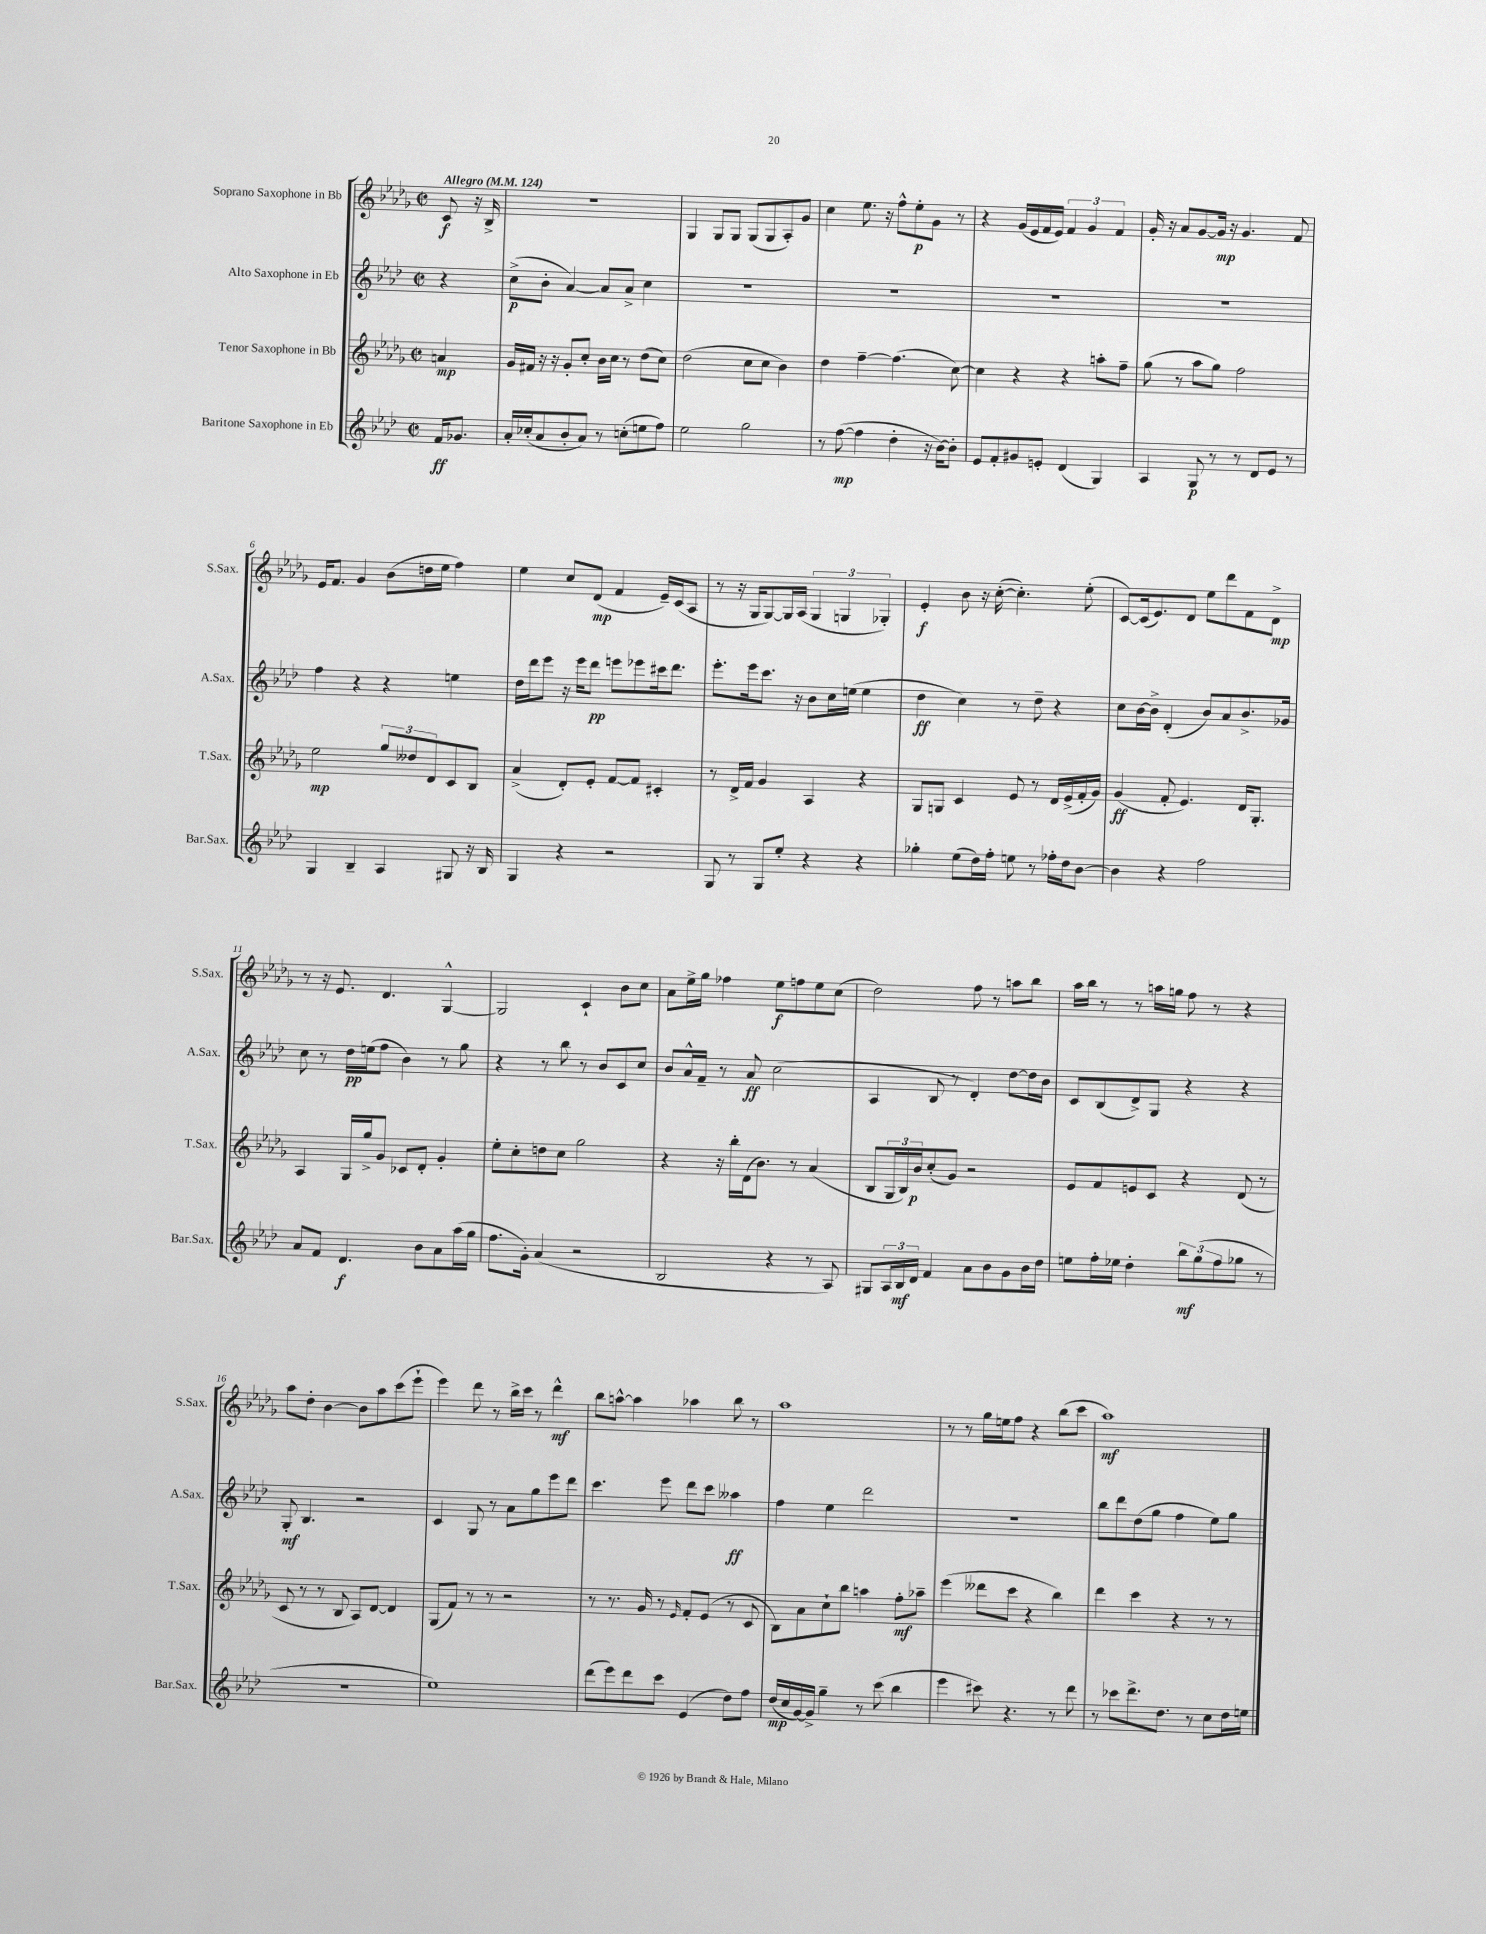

**kern	**dynam	**kern	**dynam	**kern	**dynam	**kern	**dynam
*part4	*part4	*part3	*part3	*part2	*part2	*part1	*part1
*staff4	*staff4	*staff3	*staff3	*staff2	*staff2	*staff1	*staff1
*I"Baritone Saxophone in Eb	*	*I"Tenor Saxophone in Bb	*	*I"Alto Saxophone in Eb	*	*I"Soprano Saxophone in Bb	*
*I'Bar.Sax.	*	*I'T.Sax.	*	*I'A.Sax.	*	*I'S.Sax.	*
*clefG2	*	*clefG2	*	*clefG2	*	*clefG2	*
*k[b-e-a-d-]	*	*k[b-e-a-d-g-]	*	*k[b-e-a-d-]	*	*k[b-e-a-d-g-]	*
*M2/2	*	*M2/2	*	*M2/2	*	*M2/2	*
*met(c|)	*	*met(c|)	*	*met(c|)	*	*met(c|)	*
*MM124	*	*MM124	*	*MM124	*	*MM124	*
=	=	=	=	=	=	=	=
!	!	!	!	!	!	!LO:TX:a:B:t=Allegro	!
16f/KL	ff	4an/	mp	4r	.	8c/	f
8.g-X/J	.	.	.	.	.	.	.
.	.	.	.	.	.	16r	.
.	.	.	.	.	.	16B-^/	.
=1	=1	=1	=1	=1	=1	=1	=1
16a-'/LL	.	16g-/LL	.	(8cc^\L	p	1r	.
(16cc-X'/J	.	16f#X/JJ	.	.	.	.	.
8a-/	.	16r	.	8b-'\J	.	.	.
.	.	16r	.	.	.	.	.
8b-'/	.	8g-'/L	.	[4a-/)	.	.	.
8a-/J)	.	8cc'/J	.	.	.	.	.
8r	.	16b-\LL	.	8a-/L]	.	.	.
.	.	16cc\JJ	.	.	.	.	.
(8ccn'\L	.	8r	.	8a-^/J	.	.	.
8een\	.	(8dd-\L	.	4cc\	.	.	.
8ff\J)	.	8cc\J)	.	.	.	.	.
=2	=2	=2	=2	=2	=2	=2	=2
2ee-\	.	(2dd-\	.	1r	.	4G-/	.
.	.	.	.	.	.	8G-/L	.
.	.	.	.	.	.	8G-/J	.
2gg\	.	8cc\L	.	.	.	(8G-/L	.
.	.	8cc\J	.	.	.	8G-/	.
.	.	4b-\)	.	.	.	8A-'/)	.
.	.	.	.	.	.	8g-/J	.
=3	=3	=3	=3	=3	=3	=3	=3
8r	.	4dd-\	.	1r	.	4cc\	.
([8ff\	mp	.	.	.	.	.	.
4ff\]	.	[4ff~\	.	.	.	8.ee-\	.
.	.	.	.	.	.	16r	.
4dd-'\	.	(4.ff\]	.	.	.	8ff^^\L	.
.	.	.	.	.	.	8ee-'\	p
16r	.	.	.	.	.	8g-\J	.
[16b-\KL)	.	.	.	.	.	.	.
8b-'\J]	.	[8cc\)	.	.	.	8r	.
=4	=4	=4	=4	=4	=4	=4	=4
8e-/L	.	4cc\]	.	1r	.	4r	.
8f'/	.	.	.	.	.	.	.
8g#X/	.	4r	.	.	.	(16g-/LL	.
.	.	.	.	.	.	16e-/	.
8en'/J	.	.	.	.	.	16f/	.
.	.	.	.	.	.	16e-/JJ)	.
(4d-/	.	4r	.	.	.	6f/	.
.	.	.	.	.	.	6g-/	.
4G/)	.	8aan'\L	.	.	.	.	.
.	.	.	.	.	.	6f/	.
.	.	8ff~\J	.	.	.	.	.
=5	=5	=5	=5	=5	=5	=5	=5
4A-/	.	(8gg-\	.	1r	.	16g-'/	.
.	.	.	.	.	.	16r	.
.	.	8r	.	.	.	8a-/L	.
8G/	p	8aa-\L	.	.	.	[8g-/	.
8r	.	8gg-\J)	.	.	.	16g-/Jk]	mp
.	.	.	.	.	.	16r	.
8r	.	2ff\	.	.	.	4.g-/	.
8d-/L	.	.	.	.	.	.	.
8e-/J	.	.	.	.	.	.	.
8r	.	.	.	.	.	8f/	.
!!LO:LB:g=z
=6	=6	=6	=6	=6	=6	=6	=6
4G/	.	2ee-\	mp	4ff\	.	16e-/KL	.
.	.	.	.	.	.	8.f/J	.
4B-~/	.	.	.	4r	.	4g-/	.
4A-/	.	12gg-/L	.	4r	.	(8b-\L	.
.	.	12dd--X/	.	.	.	.	.
.	.	.	.	.	.	16ddn\L	.
.	.	12d-/	.	.	.	.	.
.	.	.	.	.	.	16ee-\JJ	.
8G#X/	.	8c/	.	4een\	.	4ff\)	.
16r	.	8B-/J	.	.	.	.	.
16B-/	.	.	.	.	.	.	.
=7	=7	=7	=7	=7	=7	=7	=7
4G/	.	(4a-^/	.	16dd-\LL	.	4ee-\	.
.	.	.	.	16ddd-\J	.	.	.
.	.	.	.	8eee-\J	.	.	.
4r	.	8d-'/L)	.	16r	.	8cc/L	.
.	.	.	.	16eee-\KL	.	.	.
.	.	8e-'/J	.	8ddd-\J	pp	(8d-/J	mp
2r	.	[8f/L	.	8eeen\L	.	4f/	.
.	.	8f/J]	.	8eee-X\	.	.	.
.	.	4c#X'/	.	16ccc#X\k	.	16e-~/LL)	.
.	.	.	.	8.ddd-\J	.	(16c/J	.
.	.	.	.	.	.	8A-/J	.
=8	=8	=8	=8	=8	=8	=8	=8
8G/	.	8r	.	8.eee-'\L	.	8r	.
8r	.	16d-^/LL	.	.	.	16r	.
.	.	16f/JJ	.	16eee-\k	.	16G-/KL	.
8G/L	.	4g-/	.	8.ccc\J	.	[8G-/)	.
8ee-'/J	.	.	.	.	.	16G-/L]	.
.	.	.	.	16r	.	(16A-/JJ	.
4r	.	4A-/	.	8b-\L	.	6G-/	.
.	.	.	.	16cc\L	.	.	.
.	.	.	.	.	.	6Gn/	.
.	.	.	.	(16een\JJ	.	.	.
4r	.	4r	.	4ee\	.	.	.
.	.	.	.	.	.	6G-X'/)	.
=9	=9	=9	=9	=9	=9	=9	=9
4gg-X'\	.	8G-/L	.	4dd-\	ff	4e-'/	f
.	.	8Gn/J	.	.	.	.	.
(8ee-\L	.	4c/	.	4cc\)	.	8b-\	.
16dd-\L)	.	.	.	.	.	16r	.
16ff'\JJ	.	.	.	.	.	([16cc'\	.
8een\	.	8e-/	.	8r	.	4.cc'\])	.
8r	.	8r	.	8dd-~\	.	.	.
16ff-X'\LL	.	16d-/LL	.	4r	.	.	.
16dd-\J	.	(16e-^/	.	.	.	.	.
[8b-\J	.	16f'/	.	.	.	(8ee-'\	.
.	.	16g-/JJ)	.	.	.	.	.
=10	=10	=10	=10	=10	=10	=10	=10
4b-\]	.	(4g-/	ff	8cc\L	.	[8c/L)	.
.	.	.	.	[16b-\L	.	(16c/k]	.
.	.	.	.	16b-^\JJ]	.	8.e-/)	.
4r	.	8f'/	.	(4d-'/	.	.	.
.	.	4.e-/)	.	.	.	8d-/J	.
2ff\	.	.	.	8b-/L)	.	8ee-\L	.
.	.	.	.	8a-/	.	8ddd-\	.
.	.	16d-/KL	.	8.b-^/	.	8f\	.
.	.	8.G-'/J	.	.	.	.	.
.	.	.	.	.	.	8d-^\J	mp
.	.	.	.	16g-X/Jk	.	.	.
!!LO:LB:g=z
=11	=11	=11	=11	=11	=11	=11	=11
8a-/L	.	4A-/	.	8cc\	.	8r	.
8f/J	.	.	.	8r	.	16r	.
.	.	.	.	.	.	8.e-/	.
4.d-/	f	16G-/LL	.	16dd-\LL	pp	.	.
.	.	16gg-^/J	.	(16een\J	.	.	.
.	.	8g-/J	.	8ff\J	.	4.d-/	.
.	.	8c-X/L	.	4b-\)	.	.	.
8b-\L	.	8d-'/J	.	.	.	.	.
8a-\	.	4g-'/	.	8r	.	[4G-^^/	.
(16aa-\L	.	.	.	8gg\	.	.	.
16gg\JJ	.	.	.	.	.	.	.
=12	=12	=12	=12	=12	=12	=12	=12
8.ff\L	.	8ee-'\L	.	4r	.	2G-/]	.
.	.	8cc'\	.	.	.	.	.
16g'\Jk)	.	.	.	.	.	.	.
(4a-/	.	8ddn\	.	8r	.	.	.
.	.	8cc\J	.	8bb-\	.	.	.
2r	.	2gg-\	.	8r	.	4c`/	.
.	.	.	.	8b-/L	.	.	.
.	.	.	.	8c/	.	8b-\L	.
.	.	.	.	8cc/J	.	8cc\J	.
=13	=13	=13	=13	=13	=13	=13	=13
2B-/	.	4r	.	8b-/L	.	8a-\L	.
.	.	.	.	16a-^^/L	.	16ee-^\L	.
.	.	.	.	16f~/JJ	.	16gg-\JJ	.
.	.	16r	.	8r	.	4ff-X\	.
.	.	16bb-'\LL	.	.	.	.	.
.	.	(16d-\J	.	8a-/	ff	.	.
.	.	8.b-\J)	.	.	.	.	.
4r	.	.	.	(2cc\	.	8ee-\L	f
.	.	8r	.	.	.	8ffn\	.
8r	.	(4a-/	.	.	.	8ee-\	.
8A-/)	.	.	.	.	.	(8cc\J	.
=14	=14	=14	=14	=14	=14	=14	=14
8G#X/L	.	8B-/L	.	4A-/	.	2dd-\)	.
24A-/L	.	24G-/L	.	.	.	.	.
24B-/	mf	24B-/)	.	.	.	.	.
24d-/JJ	.	24b-/J	p	.	.	.	.
4f/	.	(8cc'/	.	8B-/	.	.	.
.	.	8g-/J)	.	8r	.	.	.
8a-\L	.	2r	.	4d-'/)	.	8ff\	.
8b-\	.	.	.	.	.	8r	.
8g\	.	.	.	[8dd-\L	.	8aan\L	.
16b-\L	.	.	.	16dd-\L]	.	8bb-\J	.
16dd-\JJ	.	.	.	16b-\JJ	.	.	.
=15	=15	=15	=15	=15	=15	=15	=15
8een\L	.	8e-/L	.	8c/L	.	16aa-\LL	.
.	.	.	.	.	.	16bb-\JJ	.
16ff'\L	.	8f/	.	(8B-/	.	8r	.
16ee-X\JJ	.	.	.	.	.	.	.
4dd-'\	.	8en/	.	8d-^/)	.	8r	.
.	.	8c/J	.	8G/J	.	16aan\LL	.
.	.	.	.	.	.	16ggn\JJ	.
12bb-\L	mf	4r	.	4r	.	8ff\	.
(12gg\	.	.	.	.	.	.	.
.	.	.	.	.	.	8r	.
12ff\	.	.	.	.	.	.	.
8gg-X\J	.	(8d-/	.	4r	.	4r	.
8r	.	8r	.	.	.	.	.
!!LO:LB:g=z
=16	=16	=16	=16	=16	=16	=16	=16
1r	.	8c/	.	8G'/	mf	8aa-\L	.
.	.	8r	.	4.B-/	.	8dd-'\J	.
.	.	8r	.	.	.	[4b-\	.
.	.	8B-/	.	.	.	.	.
.	.	8A-/L)	.	2r	.	8b-\L]	.
.	.	[8d-/J	.	.	.	8aa-\	.
.	.	4d-/]	.	.	.	(8ccc\	.
.	.	.	.	.	.	8eee-`\J	.
=17	=17	=17	=17	=17	=17	=17	=17
1ee-)	.	(8G-/L	.	4c/	.	4eee-\)	.
.	.	8f/J)	.	.	.	.	.
.	.	8r	.	8G/	.	8ddd-\	.
.	.	8r	.	8r	.	8r	.
.	.	2r	.	8a-\L	.	16bb-^\LL	.
.	.	.	.	.	.	16ccc\JJ	.
.	.	.	.	8gg\	.	8r	.
.	.	.	.	8eee-\	.	4ddd-^^\	mf
.	.	.	.	8ddd-\J	.	.	.
=18	=18	=18	=18	=18	=18	=18	=18
(8ddd-\L	.	8r	.	4.ccc\	.	8bb-\L	.
8eee-\)	.	8.r	.	.	.	[8aan^^\J	.
8ddd-\	.	.	.	.	.	4aa\]	.
.	.	16g-/	.	.	.	.	.
8ccc\J	.	8r	.	8eee-\	.	.	.
.	.	16qqe-/	.	.	.	.	.
(4e-/	.	8f'/L	.	8ddd-\L	.	4aa-X\	.
.	.	(8e-/J	.	8ccc\J	.	.	.
8dd-\L)	.	8r	.	4aa--X\	ff	8bb-\	.
8ff\J	.	8c/	.	.	.	8r	.
=19	=19	=19	=19	=19	=19	=19	=19
(16dd-/LL	mp	8B-\L)	.	4ff\	.	1aa-	.
16cc/	.	.	.	.	.	.	.
[16g/)	.	8a-\	.	.	.	.	.
16g^/JJ]	.	.	.	.	.	.	.
4gg~\	.	8cc`\	.	4ee-\	.	.	.
.	.	8bb-\J	.	.	.	.	.
8r	.	4aan\	.	2ddd-\	.	.	.
(8ccc\	.	.	.	.	.	.	.
4bb-\	.	8ff'\L	mf	.	.	.	.
.	.	8aa-X~\J	.	.	.	.	.
=20	=20	=20	=20	=20	=20	=20	=20
4eee-\	.	(4eee-\	.	1r	.	8r	.
.	.	.	.	.	.	8r	.
8ccc#X\)	.	8ddd--X\L	.	.	.	16gg-\LL	.
.	.	.	.	.	.	16een\J	.
4.r	.	8ccc\J	.	.	.	8ff\J	.
.	.	4r	.	.	.	4r	.
8r	.	4bb-\)	.	.	.	(8bb-\L	.
8ddd-\	.	.	.	.	.	8ccc\J	.
=21	=21	=21	=21	=21	=21	=21	=21
8r	.	4ddd-\	.	8bb-\L	.	1aa-)	mf
8ccc-X\L	.	.	.	8ddd-\	.	.	.
8.ddd-^\	.	4ccc\	.	(8dd-\	.	.	.
.	.	.	.	8gg\J	.	.	.
8.dd-\J	.	.	.	.	.	.	.
.	.	4r	.	4ff\	.	.	.
8r	.	.	.	.	.	.	.
8cc\L	.	8r	.	8ee-\L)	.	.	.
16dd-\L	.	8r	.	8gg\J	.	.	.
16een\JJ	.	.	.	.	.	.	.
==	==	==	==	==	==	==	==
*-	*-	*-	*-	*-	*-	*-	*-
